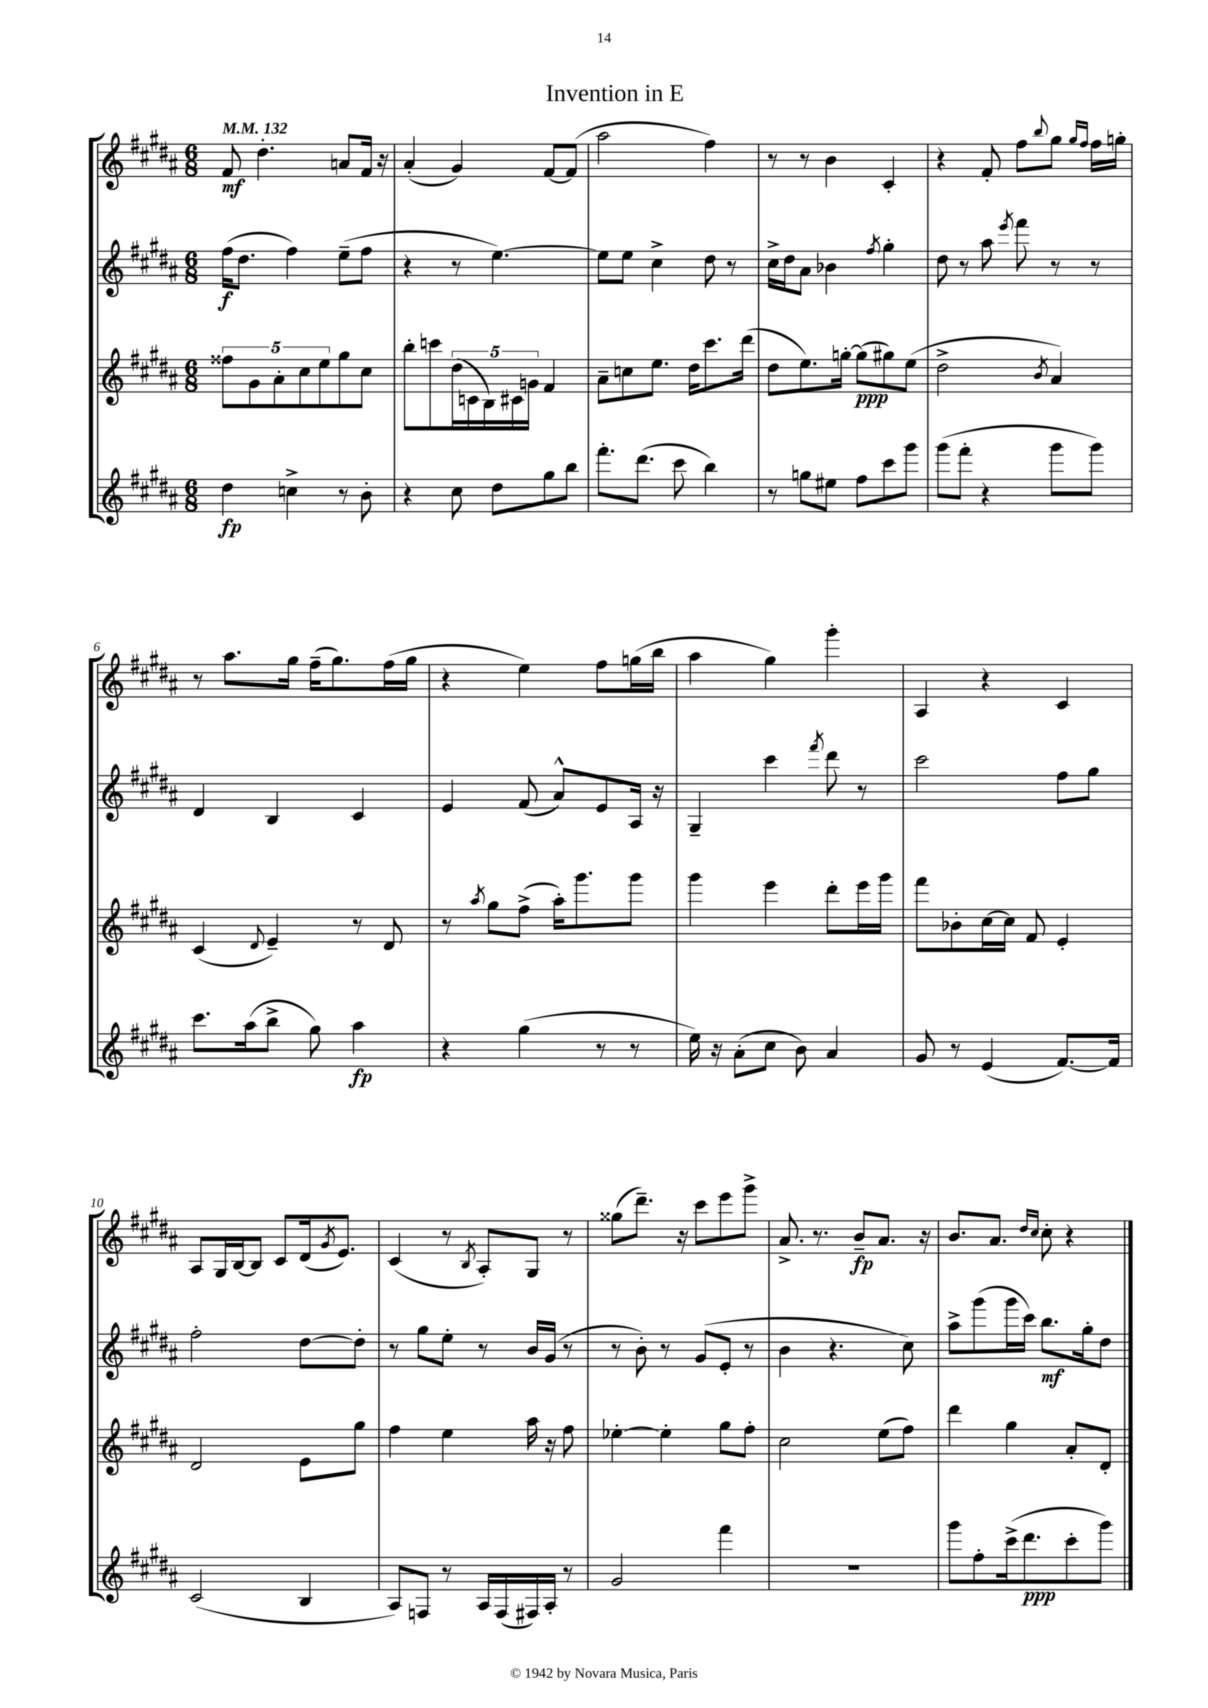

**kern	**kern	**kern	**kern
*staff4	*staff3	*staff2	*staff1
*clefG2	*clefG2	*clefG2	*clefG2
*k[f#c#g#d#a#]	*k[f#c#g#d#a#]	*k[f#c#g#d#a#]	*k[f#c#g#d#a#]
*M6/8	*M6/8	*M6/8	*M6/8
*MM132	*MM132	*MM132	*MM132
4dd#\	10ff##\L	(16ff#\LK	8f#/
.	.	8.dd#\J	.
.	10g#\	.	.
.	.	.	4.dd#'\
.	10a#'\	.	.
4cc^\	.	4ff#\)	.
.	10cc#\	.	.
.	10ee\	.	.
8r	8gg#\	(8ee~\L	8a/L
8b'\	8cc#\J	8ff#\J	16f#/Jk
.	.	.	16r
=	=	=	=
4r	8bb'\L	4r	(4a#'/
.	8ccc\	.	.
8cc#\	(20dd#\L	8r	4g#/)
.	20c\	.	.
.	20B\)	.	.
8dd#\L	.	[4.ee\)	.
.	20c#\	.	.
.	20g\JJ	.	.
8gg#\	4f#/	.	[8f#/L
8bb\J	.	.	(8f#/]J
=	=	=	=
8.fff#'\L	8a#~\L	8ee\]L	2aa#\
.	8cc\	8ee\J	.
(8.ddd#\J	.	.	.
.	8.ee\J	4cc#^\	.
8ccc#\	.	.	.
.	16dd#\LK	.	.
4bb\)	8.ccc#\	8dd#\	4ff#\)
.	.	8r	.
.	(16ddd#\Jk	.	.
=	=	=	=
8r	8dd#\L	16cc#^\LL	8r
.	.	16dd#\J	.
8gg\L	8.ee\)	8a#\J	8r
8ee#\J	.	4b-\	4b\
.	[16gg'\Jk	.	.
8ff#\L	(8gg\]L	.	.
.	.	8qff#/	.
8ccc#\	8gg#\)	4gg#'\	4c#'/
8ggg#\J	(8ee\J	.	.
=	=	=	=
(8ggg#\L	2dd#^\	8dd#\	4r
8fff#'\J	.	8r	.
4r	.	8aa#\	8f#'/
.	.	8qeee/	.
.	.	8fff#\	8ff#\L
.	8qb/	.	8qqbb/
8ggg#\L	4a#/)	8r	8gg#\J
.	.	.	16qqgg#/LL
.	.	.	16qqff#/JJ
8ggg#\J)	.	8r	16ff#\LL
.	.	.	16gg'\JJ
=	=	=	=
8.ccc#\L	(4c#/	4d#/	8r
.	.	.	8.aa#\L
(16aa#\k	.	.	.
.	8qqd#/	.	.
8bb^\J	4e~/)	4B/	.
.	.	.	16gg#\Jk
8gg#\)	.	.	(16ff#~\LK
.	.	.	8.gg#\)
4aa#\	8r	4c#/	.
.	8d#/	.	(16ff#\L
.	.	.	16gg#\JJ
=	=	=	=
4r	8r	4e/	4r
.	8qaa#/	.	.
.	8gg#\L	.	.
(4gg#\	(8ff#^\J	(8f#/	4ee\)
.	16aa#'\LK)	8a#^^/L)	.
.	8.ggg#\	.	.
8r	.	8e/	8ff#\L
8r	8ggg#\J	16A#/Jk	(16gg\L
.	.	16r	16bb\JJ
=	=	=	=
16ee\)	4ggg#\	4G#~/	4aa#\
16r	.	.	.
(8a#'\L	.	.	.
8cc#\J	4eee\	4ccc#\	4gg#\)
8b\)	.	.	.
.	.	8qfff#/	.
4a#/	8ddd#'\L	8ddd#\	4ggg#'\
.	16eee\L	8r	.
.	16ggg#\JJ	.	.
=	=	=	=
8g#/	8fff#\L	2ccc#\	4A#/
8r	8b-'\	.	.
(4e/	[16cc#\L	.	4r
.	16cc#\]JJ	.	.
.	8f#/	.	.
[8.f#/L)	4e'/	8ff#\L	4c#/
.	.	8gg#\J	.
16f#/]Jk	.	.	.
=	=	=	=
(2c#/	2d#/	2ff#'\	8A#/L
.	.	.	16G#/L
.	.	.	[16B/J
.	.	.	8B/]J
.	.	.	8c#/L
4B/	8e\L	[8dd#\L	(16d#/k
.	.	.	8qg#/
.	.	.	8.e/J)
.	8gg#\J	8dd#'\]J	.
=	=	=	=
8A#/L)	4ff#\	8r	(4c#/
8F/J	.	8gg#\L	.
8r	4ee\	8ee'\J	8r
.	.	.	8qB/
16A#/LL	.	8r	8A#'/L)
(16F/	.	.	.
16F#/)	16aa#\	16b/LL	8G#/J
16A#'/JJ	16r	(16g#/JJ	.
8r	8ff#\	8r	8r
=	=	=	=
2g#/	[4ee-'\	8r	(8gg##\L
.	.	8b'\)	8.ddd#~\J)
.	4ee-'\]	8r	.
.	.	.	16r
.	.	(8g#/L	8ccc#\L
4fff#\	8gg#\L	8e'/J	8eee\
.	8ff#'\J	8r	8ggg#^\J
=	=	=	=
2.r	2cc#\	4b\	8.a#^/
.	.	.	8.r
.	.	4.r	.
.	.	.	8b~/L
.	(8ee\L	.	8.a#/J
.	8ff#\J)	8cc#\)	.
.	.	.	16r
=	=	=	=
8ggg#\L	4ddd#\	8aa#^\L	8.b/L
8ff#'\	.	(8ggg#\	.
.	.	.	8.a#/J
(16ccc#^\k	4gg#\	16ggg#\L	.
8.ddd#\	.	16ccc#\JJ)	.
.	.	.	16qqdd#/LL
.	.	.	16qqcc#/JJ
.	.	8.bb\L	8cc#'\
8ccc#'\	8a#'/L	.	4r
.	.	16gg#'\k	.
8ggg#\J)	8d#'/J	8dd#\J	.
==	==	==	==
*-	*-	*-	*-
